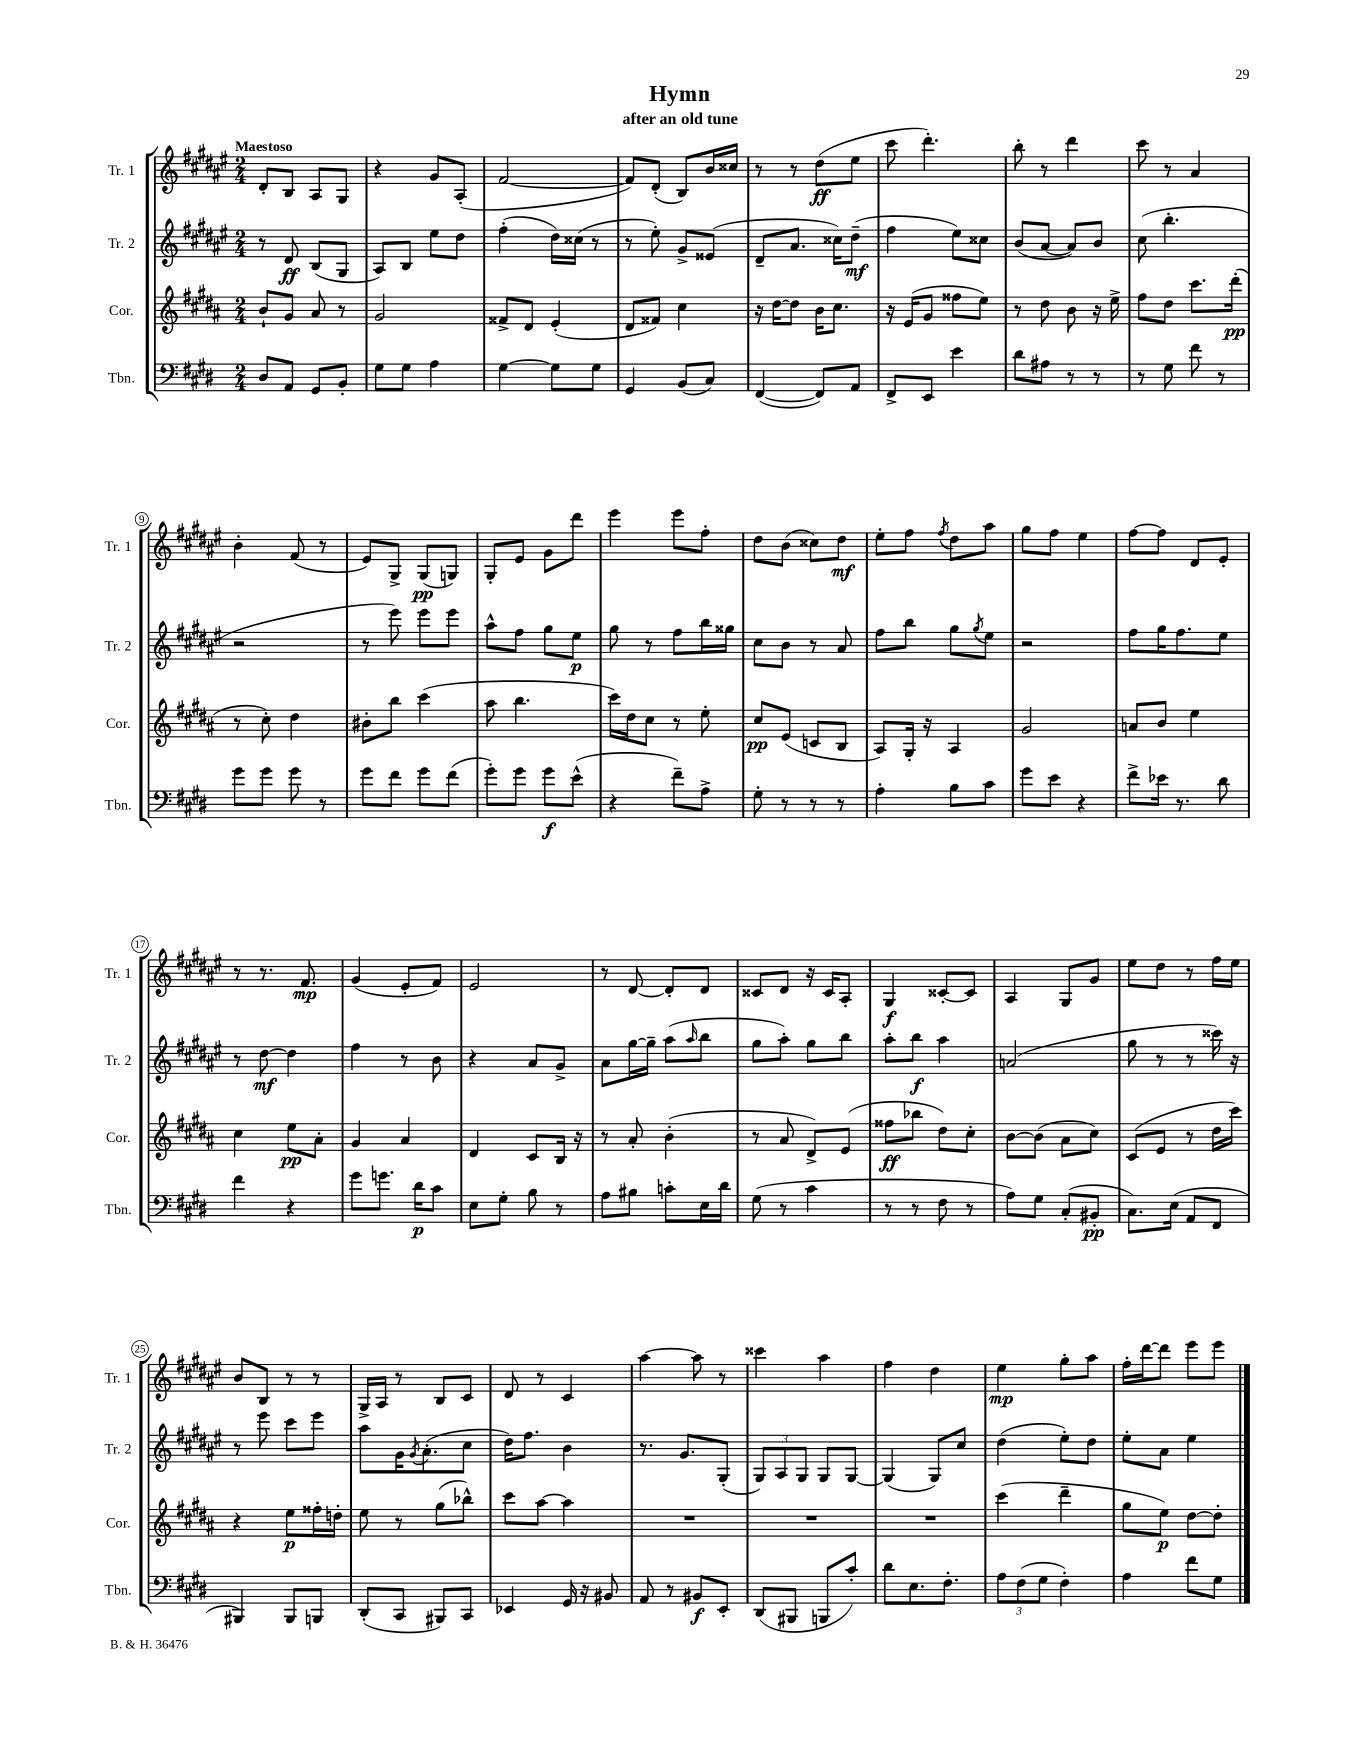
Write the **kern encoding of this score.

**kern	**dynam	**kern	**dynam	**kern	**dynam	**kern	**dynam
*part4	*part4	*part3	*part3	*part2	*part2	*part1	*part1
*staff4	*staff4	*staff3	*staff3	*staff2	*staff2	*staff1	*staff1
*I"Tbn.	*	*I"Cor.	*	*I"Tr. 2	*	*I"Tr. 1	*
*I'Tbn.	*	*I'Cor.	*	*I'Tr. 2	*	*I'Tr. 1	*
*clefF4	*	*clefG2	*	*clefG2	*	*clefG2	*
*k[f#c#g#d#]	*	*k[f#c#g#d#a#]	*	*k[f#c#g#d#a#e#]	*	*k[f#c#g#d#a#e#]	*
*M2/4	*	*M2/4	*	*M2/4	*	*M2/4	*
=1	=1	=1	=1	=1	=1	=1	=1
!	!	!	!	!	!	!LO:TX:a:B:t=Maestoso	!
8D#/L	.	8b`/L	.	8r	.	8d#'/L	.
8AA/J	.	8g#/J	.	8d#/	ff	8B/J	.
8GG#/L	.	8a#/	.	(8B/L	.	8A#/L	.
8BB'/J	.	8r	.	8G#/J	.	8G#/J	.
=2	=2	=2	=2	=2	=2	=2	=2
8G#\L	.	2g#/	.	8A#/L)	.	4r	.
8G#\J	.	.	.	8B/J	.	.	.
4A\	.	.	.	8ee#\L	.	8g#/L	.
.	.	.	.	8dd#\J	.	(8A#'/J	.
=3	=3	=3	=3	=3	=3	=3	=3
[4G#\	.	8f##X^/L	.	(4ff#'\	.	[2f#/	.
.	.	8d#/J	.	.	.	.	.
8G#\L]	.	(4e'/	.	16dd#\LL)	.	.	.
.	.	.	.	(16cc##X\JJ	.	.	.
8G#\J	.	.	.	8r	.	.	.
=4	=4	=4	=4	=4	=4	=4	=4
4GG#/	.	8d#/L	.	8r	.	8f#/L])	.
.	.	8f##X/J)	.	8ee#'\)	.	(8d#'/J	.
(8BB/L	.	4cc#\	.	8g#^/L	.	8B/L)	.
8C#/J)	.	.	.	(8e##X/J	.	16b/L	.
.	.	.	.	.	.	16cc##X/JJ	.
=5	=5	=5	=5	=5	=5	=5	=5
([4FF#/	.	16r	.	8d#~/L	.	8r	.
.	.	[16dd#\KL	.	.	.	.	.
.	.	8dd#\J]	.	8.a#/J	.	8r	.
8FF#/L])	.	16b\KL	.	.	.	(8dd#\L	ff
.	.	8.cc#\J	.	16cc##X\KL)	.	.	.
8AA/J	.	.	.	(8dd#~\J	mf	8ee#\J	.
=6	=6	=6	=6	=6	=6	=6	=6
8FF#^/L	.	16r	.	4ff#\	.	8ccc#\	.
.	.	(16e/KL	.	.	.	.	.
8EE/J	.	8g#/J	.	.	.	4.ddd#'\)	.
4e\	.	8ff##X\L	.	8ee#\L)	.	.	.
.	.	8ee\J)	.	8cc##X\J	.	.	.
=7	=7	=7	=7	=7	=7	=7	=7
8d#\L	.	8r	.	(8b/L	.	8bb'\	.
8A#X\J	.	8dd#\	.	[8a#/J	.	8r	.
8r	.	8b\	.	8a#/L])	.	4ddd#\	.
8r	.	16r	.	8b/J	.	.	.
.	.	16ee^\	.	.	.	.	.
=8	=8	=8	=8	=8	=8	=8	=8
8r	.	8ff#\L	.	(8cc#\	.	8ccc#\	.
8G#\	.	8dd#\J	.	4.bb'\	.	8r	.
8f#\	.	8.ccc#\L	.	.	.	4a#/	.
8r	.	.	.	.	.	.	.
.	.	(16ddd#'\Jk	pp	.	.	.	.
!!LO:LB:g=z
=9	=9	=9	=9	=9	=9	=9	=9
8g#\L	.	8r	.	2r	.	4b'\	.
8g#\J	.	8cc#'\)	.	.	.	.	.
8g#\	.	4dd#\	.	.	.	(8f#/	.
8r	.	.	.	.	.	8r	.
=10	=10	=10	=10	=10	=10	=10	=10
8g#\L	.	8b#X'\L	.	8r	.	8e#/L)	.
8f#\J	.	8bb\J	.	8eee#\)	.	8G#^/J	.
8g#\L	.	(4ccc#\	.	8eee#\L	.	(8G#/L	pp
(8f#\J	.	.	.	8eee#\J	.	8Gn/J)	.
=11	=11	=11	=11	=11	=11	=11	=11
8g#'\L)	.	8aa#\	.	8aa#^^\L	.	8G#'/L	.
8g#\J	.	4.bb\	.	8ff#\J	.	8e#/J	.
8g#\L	f	.	.	8gg#\L	.	8g#\L	.
(8e^^\J	.	.	.	8ee#\J	p	8ddd#\J	.
=12	=12	=12	=12	=12	=12	=12	=12
4r	.	16ccc#\LL)	.	8gg#\	.	4eee#\	.
.	.	16dd#\J	.	.	.	.	.
.	.	8cc#\J	.	8r	.	.	.
8f#~\L)	.	8r	.	8ff#\L	.	8eee#\L	.
8A^\J	.	8ee'\	.	16bb\L	.	8ff#'\J	.
.	.	.	.	16gg##X\JJ	.	.	.
=13	=13	=13	=13	=13	=13	=13	=13
8G#'\	.	8cc#/L	pp	8cc#\L	.	8dd#\L	.
8r	.	(8e/J	.	8b\J	.	(8b\J	.
8r	.	8cn/L	.	8r	.	8cc##X\L)	.
8r	.	8B/J	.	8a#/	.	8dd#\J	mf
=14	=14	=14	=14	=14	=14	=14	=14
4A'\	.	8A#/L)	.	8ff#\L	.	8ee#'\L	.
.	.	16G#'/Jk	.	8bb\J	.	8ff#\J	.
.	.	16r	.	.	.	.	.
.	.	.	.	.	.	8qff#/	.
8B\L	.	4A#/	.	8gg#\L	.	8dd#\L	.
.	.	.	.	8qgg#/	.	.	.
8c#\J	.	.	.	8ee#\J	.	8aa#\J	.
=15	=15	=15	=15	=15	=15	=15	=15
8g#\L	.	2g#/	.	2r	.	8gg#\L	.
8e\J	.	.	.	.	.	8ff#\J	.
4r	.	.	.	.	.	4ee#\	.
=16	=16	=16	=16	=16	=16	=16	=16
8f#^\L	.	8an/L	.	8ff#\L	.	[8ff#\L	.
16e-X\Jk	.	8b/J	.	16gg#\K	.	8ff#\J]	.
8.r	.	.	.	8.ff#\	.	.	.
.	.	4ee\	.	.	.	8d#/L	.
8d#\	.	.	.	8ee#\J	.	8e#'/J	.
!!LO:LB:g=z
=17	=17	=17	=17	=17	=17	=17	=17
4f#\	.	4cc#\	.	8r	.	8r	.
.	.	.	.	[8dd#\	mf	8.r	.
4r	.	8ee\L	pp	4dd#\]	.	.	.
.	.	.	.	.	.	8.f#/	mp
.	.	8a#'\J	.	.	.	.	.
=18	=18	=18	=18	=18	=18	=18	=18
8g#\L	.	4g#/	.	4ff#\	.	(4g#/	.
8.gn\J	.	.	.	.	.	.	.
.	.	4a#/	.	8r	.	8e#'/L	.
16d#\KL	p	.	.	.	.	.	.
8c#\J	.	.	.	8b\	.	8f#/J)	.
=19	=19	=19	=19	=19	=19	=19	=19
8E\L	.	4d#/	.	4r	.	2e#/	.
8G#'\J	.	.	.	.	.	.	.
8B\	.	8c#/L	.	8a#/L	.	.	.
8r	.	16B/Jk	.	8g#^/J	.	.	.
.	.	16r	.	.	.	.	.
=20	=20	=20	=20	=20	=20	=20	=20
8A\L	.	8r	.	8a#\L	.	8r	.
8B#X\J	.	8a#'/	.	[16gg#\L	.	[8d#/	.
.	.	.	.	16gg#~\JJ]	.	.	.
8cn'\L	.	(4b'\	.	(8aa#\L	.	8d#'/L]	.
.	.	.	.	16qqaa#/	.	.	.
16E\L	.	.	.	8bb\J	.	8d#/J	.
16d#\JJ	.	.	.	.	.	.	.
=21	=21	=21	=21	=21	=21	=21	=21
(8G#\	.	8r	.	8gg#\L	.	8c##X/L	.
8r	.	8a#/	.	8aa#'\J)	.	8d#/J	.
4c#\	.	8d#^/L)	.	8gg#\L	.	16r	.
.	.	.	.	.	.	16c##/KL	.
.	.	(8e/J	.	8bb\J	.	8A#'/J	.
=22	=22	=22	=22	=22	=22	=22	=22
8r	.	8ff##X\L	ff	8aa#'\L	.	4G#/	f
8r	.	8bb-X\J	.	8bb\J	f	.	.
8F#\	.	8dd#\L)	.	4aa#\	.	[8c##X'/L	.
8r	.	8cc#'\J	.	.	.	8c##/J]	.
=23	=23	=23	=23	=23	=23	=23	=23
8A\L)	.	[8b\L	.	(2an/	.	4A#/	.
8G#\J	.	(8b\J]	.	.	.	.	.
(8C#'/L	.	8a#\L	.	.	.	8G#/L	.
8BB#X'/J	pp	8cc#\J)	.	.	.	8g#/J	.
=24	=24	=24	=24	=24	=24	=24	=24
8.C#\L)	.	(8c#/L	.	8gg#\	.	8ee#\L	.
.	.	8e/J	.	8r	.	8dd#\J	.
(16E\Jk	.	.	.	.	.	.	.
8AA/L	.	8r	.	8r	.	8r	.
8FF#/J	.	16dd#\LL	.	16ccc##X\)	.	16ff#\LL	.
.	.	16ccc#\JJ)	.	16r	.	16ee#\JJ	.
!!LO:LB:g=z
=25	=25	=25	=25	=25	=25	=25	=25
4BBB#X/)	.	4r	.	8r	.	8b/L	.
.	.	.	.	8eee#\	.	8B/J	.
8BBB#/L	.	8ee\L	p	8ccc#\L	.	8r	.
8BBBn/J	.	16ff##X'\L	.	8eee#\J	.	8r	.
.	.	16ddn'\JJ	.	.	.	.	.
=26	=26	=26	=26	=26	=26	=26	=26
(8DD#'/L	.	8ee\	.	8aa#\L	.	16G#^/LL	.
.	.	.	.	.	.	16A#/JJ	.
8CC#/J	.	8r	.	16g#\K	.	8r	.
.	.	.	.	8qg#/	.	.	.
.	.	.	.	(8.a#'\	.	.	.
8BBB#X/L)	.	(8gg#\L	.	.	.	8B/L	.
8CC#/J	.	8bb-X^^\J)	.	8cc#\J	.	8c#/J	.
=27	=27	=27	=27	=27	=27	=27	=27
4EE-X/	.	8ccc#\L	.	16dd#\KL)	.	8d#/	.
.	.	.	.	8.ff#\J	.	.	.
.	.	[8aa#\J	.	.	.	8r	.
16GG#/	.	4aa#\]	.	4b\	.	4c#/	.
16r	.	.	.	.	.	.	.
8BB#X/	.	.	.	.	.	.	.
=28	=28	=28	=28	=28	=28	=28	=28
8AA/	.	2r	.	8.r	.	[4aa#\	.
8r	.	.	.	.	.	.	.
.	.	.	.	8.g#/L	.	.	.
8BB#X/L	f	.	.	.	.	8aa#\]	.
8EE'/J	.	.	.	(8G#'/J	.	8r	.
=29	=29	=29	=29	=29	=29	=29	=29
(8DD#/L	.	2r	.	12G#/L)	.	4ccc##X\	.
.	.	.	.	12A#/	.	.	.
8BBB#X/J	.	.	.	.	.	.	.
.	.	.	.	12G#/J	.	.	.
8BBBn/L	.	.	.	8G#/L	.	4aa#\	.
8c#'/J)	.	.	.	[8G#/J	.	.	.
=30	=30	=30	=30	=30	=30	=30	=30
8d#\L	.	2r	.	(4G#/]	.	4ff#\	.
8.E\	.	.	.	.	.	.	.
.	.	.	.	8G#/L)	.	4dd#\	.
8.F#'\J	.	.	.	.	.	.	.
.	.	.	.	8cc#/J	.	.	.
=31	=31	=31	=31	=31	=31	=31	=31
12A\L	.	(4ccc#\	.	(4dd#\	.	4ee#\	mp
(12F#\	.	.	.	.	.	.	.
12G#\J	.	.	.	.	.	.	.
4F#'\)	.	4ddd#~\	.	8ee#'\L)	.	8gg#'\L	.
.	.	.	.	8dd#\J	.	8aa#\J	.
=32	=32	=32	=32	=32	=32	=32	=32
4A\	.	8gg#\L	.	8ee#'\L	.	16ff#'\LL	.
.	.	.	.	.	.	[16ddd#\J	.
.	.	8ee\J)	p	8a#\J	.	8ddd#\J]	.
8f#\L	.	[8dd#\L	.	4ee#\	.	8eee#\L	.
8G#\J	.	8dd#'\J]	.	.	.	8eee#\J	.
==	==	==	==	==	==	==	==
*-	*-	*-	*-	*-	*-	*-	*-
